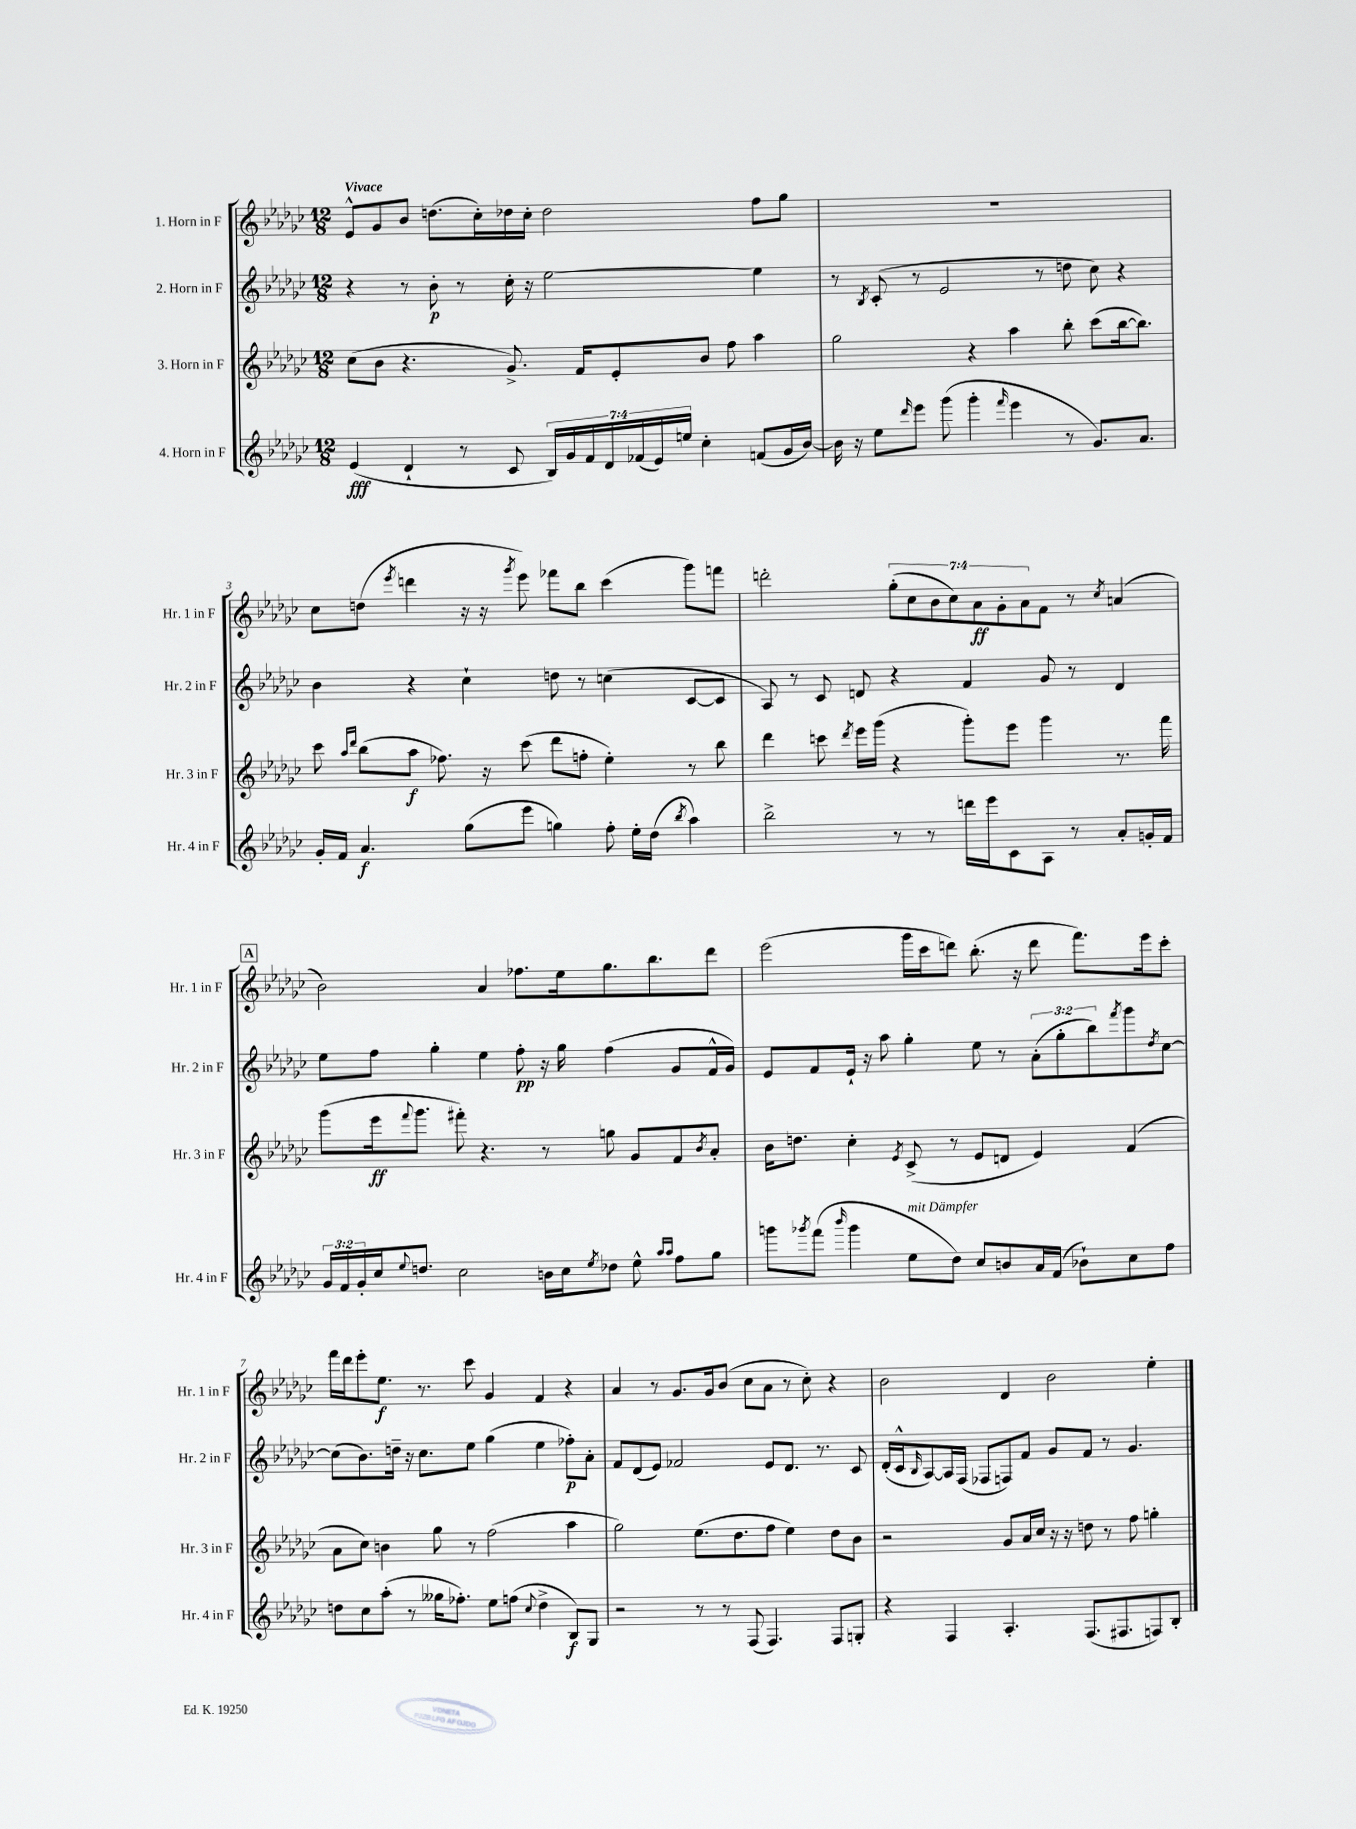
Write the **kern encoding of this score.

**kern	**dynam	**kern	**dynam	**kern	**dynam	**kern	**dynam
*part4	*part4	*part3	*part3	*part2	*part2	*part1	*part1
*staff4	*staff4	*staff3	*staff3	*staff2	*staff2	*staff1	*staff1
*I"4. Horn in F	*	*I"3. Horn in F	*	*I"2. Horn in F	*	*I"1. Horn in F	*
*I'Hr. 4 in F	*	*I'Hr. 3 in F	*	*I'Hr. 2 in F	*	*I'Hr. 1 in F	*
*clefG2	*	*clefG2	*	*clefG2	*	*clefG2	*
*k[b-e-a-d-g-c-]	*	*k[b-e-a-d-g-c-]	*	*k[b-e-a-d-g-c-]	*	*k[b-e-a-d-g-c-]	*
*M12/8	*	*M12/8	*	*M12/8	*	*M12/8	*
=1	=1	=1	=1	=1	=1	=1	=1
!	!	!	!	!	!	!LO:TX:a:B:t=Vivace	!
(4e-/	fff	(8cc-\L	.	4r	.	8e-^^/L	.
.	.	8b-\J	.	.	.	8g-/	.
4d-`/	.	4.r	.	8r	.	8b-/J	.
.	.	.	.	8b-'\	p	(8.ddn\L	.
8r	.	.	.	8r	.	.	.
.	.	.	.	.	.	16cc-'\L)	.
8c-/	.	8.g-^/)	.	16cc-'\	.	16dd-X\	.
.	.	.	.	16r	.	16cc-'\JJ	.
28B-/LL)	.	.	.	[2ee-\	.	2dd-\	.
28g-/	.	.	.	.	.	.	.
.	.	16f/KL	.	.	.	.	.
28f/	.	.	.	.	.	.	.
28d-/	.	.	.	.	.	.	.
.	.	8e-'/	.	.	.	.	.
(28f-X/	.	.	.	.	.	.	.
28e-/)	.	.	.	.	.	.	.
28een/JJ	.	.	.	.	.	.	.
4cc-'\	.	8b-/J	.	.	.	.	.
.	.	8ff\	.	.	.	.	.
(8fn/L	.	4aa-\	.	4ee-\]	.	8ff\L	.
16g-/L	.	.	.	.	.	8gg-\J	.
[16b-/JJ)	.	.	.	.	.	.	.
=2	=2	=2	=2	=2	=2	=2	=2
16b-\]	.	2gg-\	.	8r	.	1.r	.
16r	.	.	.	.	.	.	.
.	.	.	.	8qB-/	.	.	.
8ee-\L	.	.	.	(8c-'/	.	.	.
16qqddd-/	.	.	.	.	.	.	.
8eee-\J	.	.	.	8r	.	.	.
(8ggg-\	.	.	.	2e-/	.	.	.
4ggg-'\	.	4r	.	.	.	.	.
16qqfff/	.	.	.	.	.	.	.
4eee-\	.	4aa-\	.	.	.	.	.
.	.	.	.	8r	.	.	.
8r	.	8bb-'\	.	8ddn\	.	.	.
8.g-/L)	.	(8ccc-\L	.	8cc-\)	.	.	.
.	.	[16bb-\k	.	4r	.	.	.
8.a-/J	.	8.bb-\J])	.	.	.	.	.
!!LO:LB:g=z
=3	=3	=3	=3	=3	=3	=3	=3
16g-'/LL	.	8ccc-\	.	4b-\	.	8cc-\L	.
16f/JJ	.	.	.	.	.	.	.
.	.	16qqaa-/LL	.	.	.	.	.
.	.	16qqddd-/JJ	.	.	.	.	.
4.a-/	f	(8bb-\L	.	.	.	(8ddn\J	.
.	.	.	.	.	.	8qeee-/	.
.	.	8aa-\J	f	4r	.	4dddn\	.
.	.	8.ff-X\)	.	.	.	.	.
(8gg-\L	.	.	.	4cc-`\	.	16r	.
.	.	16r	.	.	.	16r	.
.	.	.	.	.	.	8qggg-/	.
8eee-\J	.	(8ccc-\	.	.	.	8eee-\)	.
4ggn\)	.	8ddd-\L	.	8ddn\	.	8fff-X\L	.
.	.	8ffn'\J	.	8r	.	8bb-\J	.
8ff'\	.	4ee-'\)	.	(4ccn\	.	(4ccc-\	.
16ee-'\LL	.	.	.	.	.	.	.
(16dd-\JJ	.	.	.	.	.	.	.
8qbb-/	.	.	.	.	.	.	.
4aa-\)	.	8r	.	[8c-/L	.	8ggg-\L)	.
.	.	8bb-\	.	8c-/J]	.	8fffn\J	.
=4	=4	=4	=4	=4	=4	=4	=4
2bb-^\	.	4ddd-\	.	8A-/)	.	2dddn'\	.
.	.	.	.	8r	.	.	.
.	.	8cccn\	.	8c-/	.	.	.
.	.	8qddd-/	.	.	.	.	.
.	.	16eee-\LL	.	8dn/	.	.	.
.	.	(16ggg-\JJ	.	.	.	.	.
8r	.	4r	.	4r	.	(14gg-'\L	.
.	.	.	.	.	.	14cc-\	.
8r	.	.	.	.	.	.	.
.	.	.	.	.	.	14b-\	.
.	.	.	.	.	.	14cc-\)	.
16dddn\LL	.	8ggg-'\L)	.	4f/	.	.	.
.	.	.	.	.	.	14a-\	ff
16eee-\J	.	.	.	.	.	.	.
.	.	.	.	.	.	14g-'\	.
8c-\	.	8eee-\J	.	.	.	.	.
.	.	.	.	.	.	14a-\	.
8A-\J	.	4ggg-\	.	8g-/	.	8f\J	.
8r	.	.	.	8r	.	8r	.
.	.	.	.	.	.	8qcc-/	.
8a-'/L	.	8.r	.	4d/	.	(4an/	.
16gn'/L	.	.	.	.	.	.	.
16f/JJ	.	16fff\	.	.	.	.	.
!!LO:LB:g=z
!!LO:REH:place=s1:t=A
=5	=5	=5	=5	=5	=5	=5	=5
24g-/LL	.	(8ggg-\L	.	8ee-\L	.	2b-\)	.
24f/	.	.	.	.	.	.	.
24g-'/	.	.	.	.	.	.	.
16cc-/J	.	16eee-\k	ff	8ff\J	.	.	.
8qqee-/	.	8qqfff/	.	.	.	.	.
8.ddn/J	.	8.ggg-\J	.	.	.	.	.
.	.	.	.	4gg-'\	.	.	.
2cc-\	.	8fff#X'\)	.	.	.	.	.
.	.	4.r	.	4ee-\	.	4a-/	.
.	.	.	.	8ff'\	pp	8.ff-X\L	.
16bn\LL	.	8r	.	16r	.	.	.
16cc-\J	.	.	.	16gg-\	.	16ee-\k	.
8qee-/	.	.	.	.	.	.	.
8dd-X\J	.	8ggn\	.	(4ff\	.	8.gg-\	.
8ee-^^\	.	8g-/L	.	.	.	.	.
.	.	.	.	.	.	8.bb-\	.
16qqaa-/LL	.	.	.	.	.	.	.
16qqaa-/JJ	.	.	.	.	.	.	.
8ff\L	.	8f/	.	8g-/L	.	.	.
.	.	8qb-/	.	.	.	.	.
8gg-\J	.	8a-'/J	.	16f^^/L	.	8ddd-\J	.
.	.	.	.	16g-/JJ)	.	.	.
=6	=6	=6	=6	=6	=6	=6	=6
8gggn\L	.	16b-\KL	.	8e-/L	.	(2eee-\	.
.	.	8.ddn\J	.	.	.	.	.
8qggg-X/	.	.	.	.	.	.	.
(8fff\J	.	.	.	8f/	.	.	.
16qqbbb-/	.	.	.	.	.	.	.
4ggg-\	.	4cc-'\	.	16e-`/Jk	.	.	.
.	.	.	.	16r	.	.	.
.	.	.	.	8aa-\	.	.	.
.	.	8qe-/	.	.	.	.	.
!LO:TX:a:i:t=mit Dämpfer	!	!	!	!	!	!	!
8ee-\L	.	(8c-^/	.	4gg-'\	.	16ggg-\LL	.
.	.	.	.	.	.	16ccc-\J	.
8dd-\J)	.	8r	.	.	.	8dddn\J)	.
8cc-/L	.	8e-/L	.	8ee-\	.	(8.bb-'\	.
8bn/	.	8dn/J	.	8r	.	.	.
.	.	.	.	.	.	16r	.
16a-/L	.	4e-/)	.	(12a-'\L	.	8ddd\	.
(16f/JJ	.	.	.	.	.	.	.
.	.	.	.	12gg-'\	.	.	.
8b-X`\L)	.	.	.	.	.	8.fff\L)	.
.	.	.	.	12bb-\)	.	.	.
.	.	.	.	8qfff/	.	.	.
8cc-\	.	(4f/	.	8ggg-\	.	.	.
.	.	.	.	.	.	16eee-\k	.
.	.	.	.	8qdd-/	.	.	.
8ff\J	.	.	.	[8cc-\J	.	8ccc-'\J	.
!!LO:LB:g=z
=7	=7	=7	=7	=7	=7	=7	=7
8ddn\L	.	8a-\L	.	(8cc-\L]	.	16fff\LL	.
.	.	.	.	.	.	16ddd-\J	.
8cc-\	.	8cc-\J)	.	8.b-\)	.	8eee-'\	.
(8aa-'\J	.	4bn\	.	.	.	8.ee-\J	f
.	.	.	.	16ddn~\Jk	.	.	.
8r	.	.	.	16r	.	.	.
.	.	.	.	8.cc-\L	.	8.r	.
16gg--X\KL	.	8gg-\	.	.	.	.	.
8.ff-X'\J)	.	.	.	.	.	.	.
.	.	8r	.	8ee-\J	.	8ccc-\	.
8ee-\L	.	(2ff\	.	(4gg-\	.	4g-/	.
(8ffn\J	.	.	.	.	.	.	.
8qqcc-/	.	.	.	.	.	.	.
4dd^\	.	.	.	4ee-\	.	4f/	.
8B-/L)	f	4aa-\	.	8ff-X'\L)	p	4r	.
8G-/J	.	.	.	8a-'\J	.	.	.
=8	=8	=8	=8	=8	=8	=8	=8
2r	.	2gg-\)	.	8f/L	.	4a-/	.
.	.	.	.	(8d-/	.	.	.
.	.	.	.	8e-/J)	.	8r	.
.	.	.	.	2f-X/	.	8.g-/L	.
8r	.	(8.ee-\L	.	.	.	.	.
.	.	.	.	.	.	16g-/k	.
8r	.	.	.	.	.	(8b-/J	.
.	.	8.dd-\	.	.	.	.	.
(8F/	.	.	.	.	.	8cc-\L	.
4.F/)	.	8ff\J	.	8e-/L	.	8a-\J	.
.	.	4ee-\)	.	8.d-/J	.	8r	.
.	.	.	.	.	.	8cc-'\)	.
.	.	.	.	8.r	.	.	.
8F/L	.	8dd-\L	.	.	.	4r	.
8Gn'/J	.	8b-\J	.	8c-/	.	.	.
=9	=9	=9	=9	=9	=9	=9	=9
4r	.	2r	.	(16d-'/LL	.	2b-\	.
.	.	.	.	16c-^^/J	.	.	.
.	.	.	.	16qqB-/	.	.	.
.	.	.	.	[8A-/)	.	.	.
4F/	.	.	.	16A-/L]	.	.	.
.	.	.	.	(16F/JJ	.	.	.
.	.	.	.	8F-X/L	.	.	.
4.A-'/	.	8g-/L	.	8Fn/)	.	4d-/	.
.	.	16a-/L	.	8f/J	.	.	.
.	.	16cc-/JJ	.	.	.	.	.
.	.	16r	.	8g-/L	.	2b-\	.
.	.	16r	.	.	.	.	.
(8.F/L	.	8ddn\	.	8f/J	.	.	.
.	.	8r	.	8r	.	.	.
8.F#X/	.	.	.	.	.	.	.
.	.	8ff\	.	4.g-/	.	.	.
8Fn/)	.	4ggn'\	.	.	.	4ee-'\	.
8B-'/J	.	.	.	.	.	.	.
==	==	==	==	==	==	==	==
*-	*-	*-	*-	*-	*-	*-	*-
